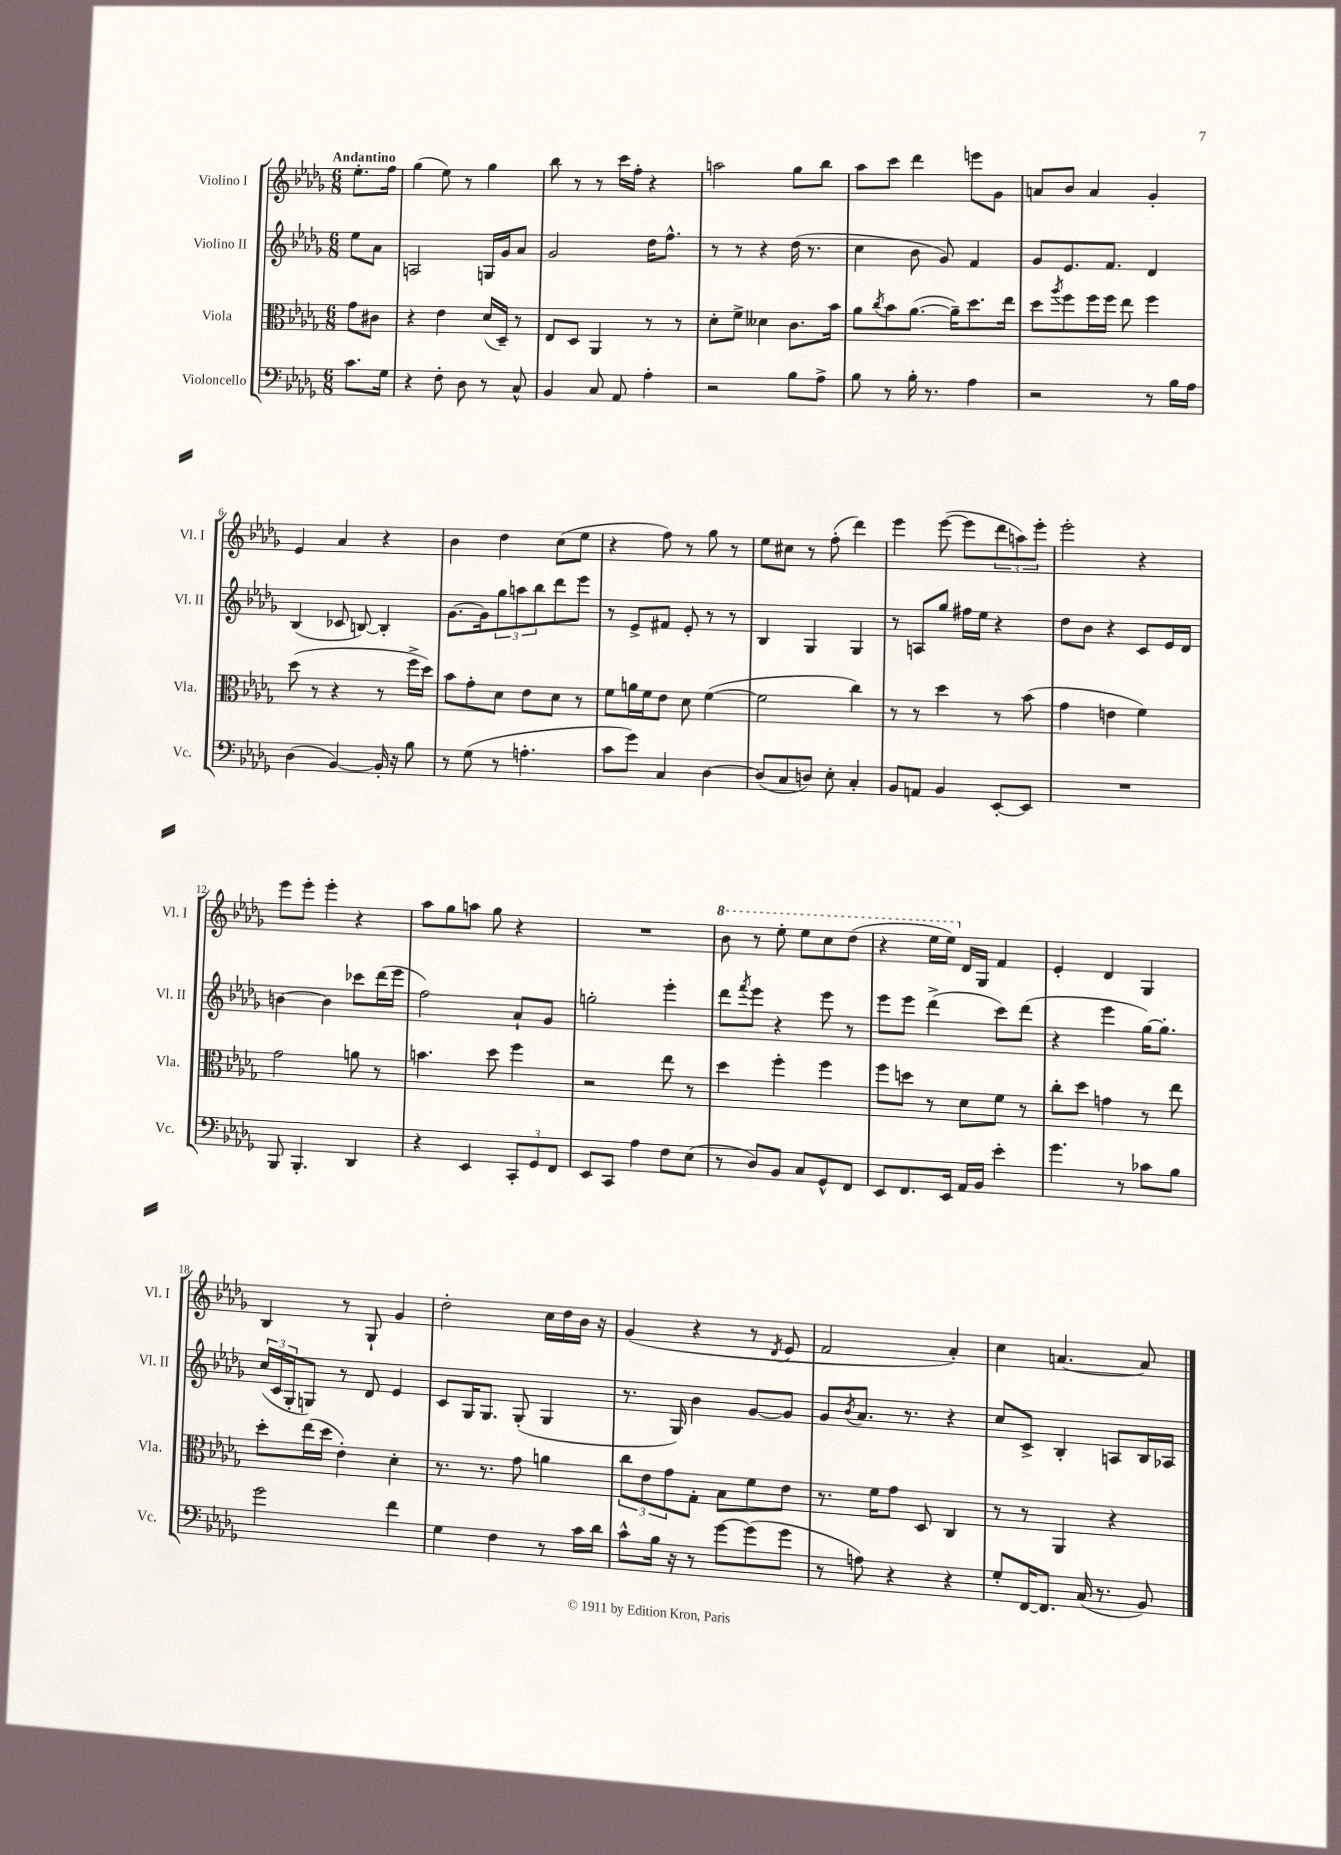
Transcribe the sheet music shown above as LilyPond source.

<<
\new StaffGroup <<
\new Staff = "s0" \with { instrumentName = "Violino I" shortInstrumentName = "Vl. I" } {
    \clef treble \key des \major \numericTimeSignature \time 6/8 \partial 4 \tempo "Andantino"
    ees''8.-. f''16 |
    ges''4( ees''8) r8 ges''4 |
    bes''8 r8 r8 c'''16 f''16-. r4 |
    a''2 ges''8 bes''8 |
    aes''8 c'''8 des'''4 e'''8 ges'8 |
    a'8 bes'8 a'4 ges'4-. |
    ees'4 aes'4 r4 |
    bes'4 des''4 c''8( ees''8 |
    r4 f''8) r8 ges''8 r8 |
    ees''8 cis''8 r8 f''8-.( des'''4) |
    ees'''4 ees'''8~( ees'''8 \tuplet 3/2 { des'''8 a''8) ees'''8-. } |
    ees'''2-. r4 |
    ees'''8 ees'''8-. ees'''4-. r4 |
    aes''8 ges''8 a''8 ges''8 r4 |
    R2. |
    \ottava #1 bes''8 r8 ees'''8-. ees'''8 c'''8 des'''8( |
    r4 ees'''16 ees'''16) \ottava #0 des'16 ges16 f'4 |
    ees'4-. des'4 ges4 |
    bes4 r8 ges8-! ges'4 |
    des''2-. c''16 des''16 bes'16 r16 |
    ges'4( r4 r8 \acciaccatura { des'8 } ees'8 |
    f'2 aes'4-.) |
    c''4 a'4.~ a'8 \bar "|." |
}
\new Staff = "s1" \with { instrumentName = "Violino II" shortInstrumentName = "Vl. II" } {
    \clef treble \key des \major \numericTimeSignature \time 6/8 \partial 4
    ees''8 aes'8 |
    a2 g16 ges'16 aes'8 |
    ges'2 des''16 f''8.-^ |
    r8 r8 r4 des''16( r8. |
    c''4 bes'8 ges'8) f'4 |
    ges'8 ees'8. f'8. des'4 |
    bes4( ces'8 b8~) b4-. |
    ges'8.~ ges'16 \tuplet 3/2 { ges''8 a''8 bes''8 } des'''8 ees'''8 |
    r8 ees'8-> fis'8 ees'8-. r8 r8 |
    bes4 ges4 ges4 |
    r8 a8 ges''8 fis''16 ees''16 r4 |
    des''8 bes'8 r4 c'8 ees'16 des'16 |
    b'4~ b'4 ces'''8 des'''16( ees'''16 |
    f''2) aes'8-! ges'8 |
    g''2-. ees'''4-. |
    des'''8 \acciaccatura { f'''8 } ees'''8 r4 ees'''8 r8 |
    ees'''8 ees'''8 des'''4->( c'''8) des'''8( |
    r4 ees'''4 ges''16~) ges''8.-. |
    \tuplet 3/2 { c''16( c'16 ges16-. } g8) r8 des'8 ees'4 |
    c'8 ges16 ges8. ges8-.( ges4 |
    r8. ges16) bes'4 ges'8~ ges'8 |
    ges'8 \acciaccatura { bes'8 } aes'8. r8. r4 |
    c''8 c'8-> bes4-. a8 bes16 aes16 \bar "|." |
}
\new Staff = "s2" \with { instrumentName = "Viola" shortInstrumentName = "Vla." } {
    \clef alto \key des \major \numericTimeSignature \time 6/8 \partial 4
    ges'8 cis'8 |
    r4 ees'4 des'16( des16--) r8 |
    ees8 des8 aes,4 r8 r8 |
    des'8-. f'8-> deses'4 c'8. bes'16 |
    aes'8 \acciaccatura { c''8 } bes'8 aes'8.~( aes'16--) des''8. ees''16 |
    des''8 \acciaccatura { aes''8 } f''8 f''16 f''16 ees''8 f''4 |
    des''8( r8 r4 r8 f''16-> des''16) |
    bes'8 ges'8-. des'8 ees'8 des'8 r8 |
    f'8 a'16 f'16 ees'8 des'8 f'4~( |
    f'2 c''4) |
    r8 r8 des''4 r8 bes'8( |
    ges'4 e'4 f'4) |
    ges'2 a'8 r8 |
    b'4. des''8 f''4 |
    r2 ees''8 r8 |
    des''4 f''4-. f''4 |
    f''8 d''8 r8 des'8 f'8 r8 |
    c''8-. des''8 g'4 r8 ees''8 |
    des''8-. ees''16( des''16 ees'4-.) des'4-. |
    r8. r8. ges'8 a'4 |
    \tuplet 3/2 { c''8 ees'8 ges'8 } ges8-. bes8 f'8 ees'8 |
    r8. f'16 ges'8 des8 c4 |
    r8 r8 aes,4 r4 \bar "|." |
}
\new Staff = "s3" \with { instrumentName = "Violoncello" shortInstrumentName = "Vc." } {
    \clef bass \key des \major \numericTimeSignature \time 6/8 \partial 4
    c'8. ges16 |
    r4 f8-. des8 r8 c8-^ |
    bes,4 c8 aes,8 aes4-. |
    r2 bes8 aes8-> |
    bes8 r8 bes16-. r8. aes4 |
    r2 r8 bes16 aes16 |
    des4( bes,4~) bes,16-. r16 bes8 |
    r8 ges8( r8 a4.-. |
    c'8 ges'8) c4 des4~ |
    des8( c8 d8) ees8-. c4-. |
    bes,8 a,8 bes,4 ees,8~-. ees,8 |
    R2. |
    bes,,8 bes,,4.-. des,4 |
    r4 ees,4 \tuplet 3/2 { c,8-. ges,8 f,8 } |
    ees,8 c,8 aes4 f8 ees8( |
    r8 des8) bes,8 c8 ges,8-^ f,8 |
    ees,8 f,8. ees,16 aes,16 bes,16 ees'4-. |
    ges'4. r8 ces'8 bes8 |
    ges'2 f'4 |
    ges4 f4 r8 c'16 des'16 |
    c'8-^ bes16 r16 r8 ges'8~ ges'8( ges'8 |
    r8 a8) r4 r4 |
    ges8-. f,16~ f,8. c16( r8. bes,8) \bar "|." |
}
>>
>>
